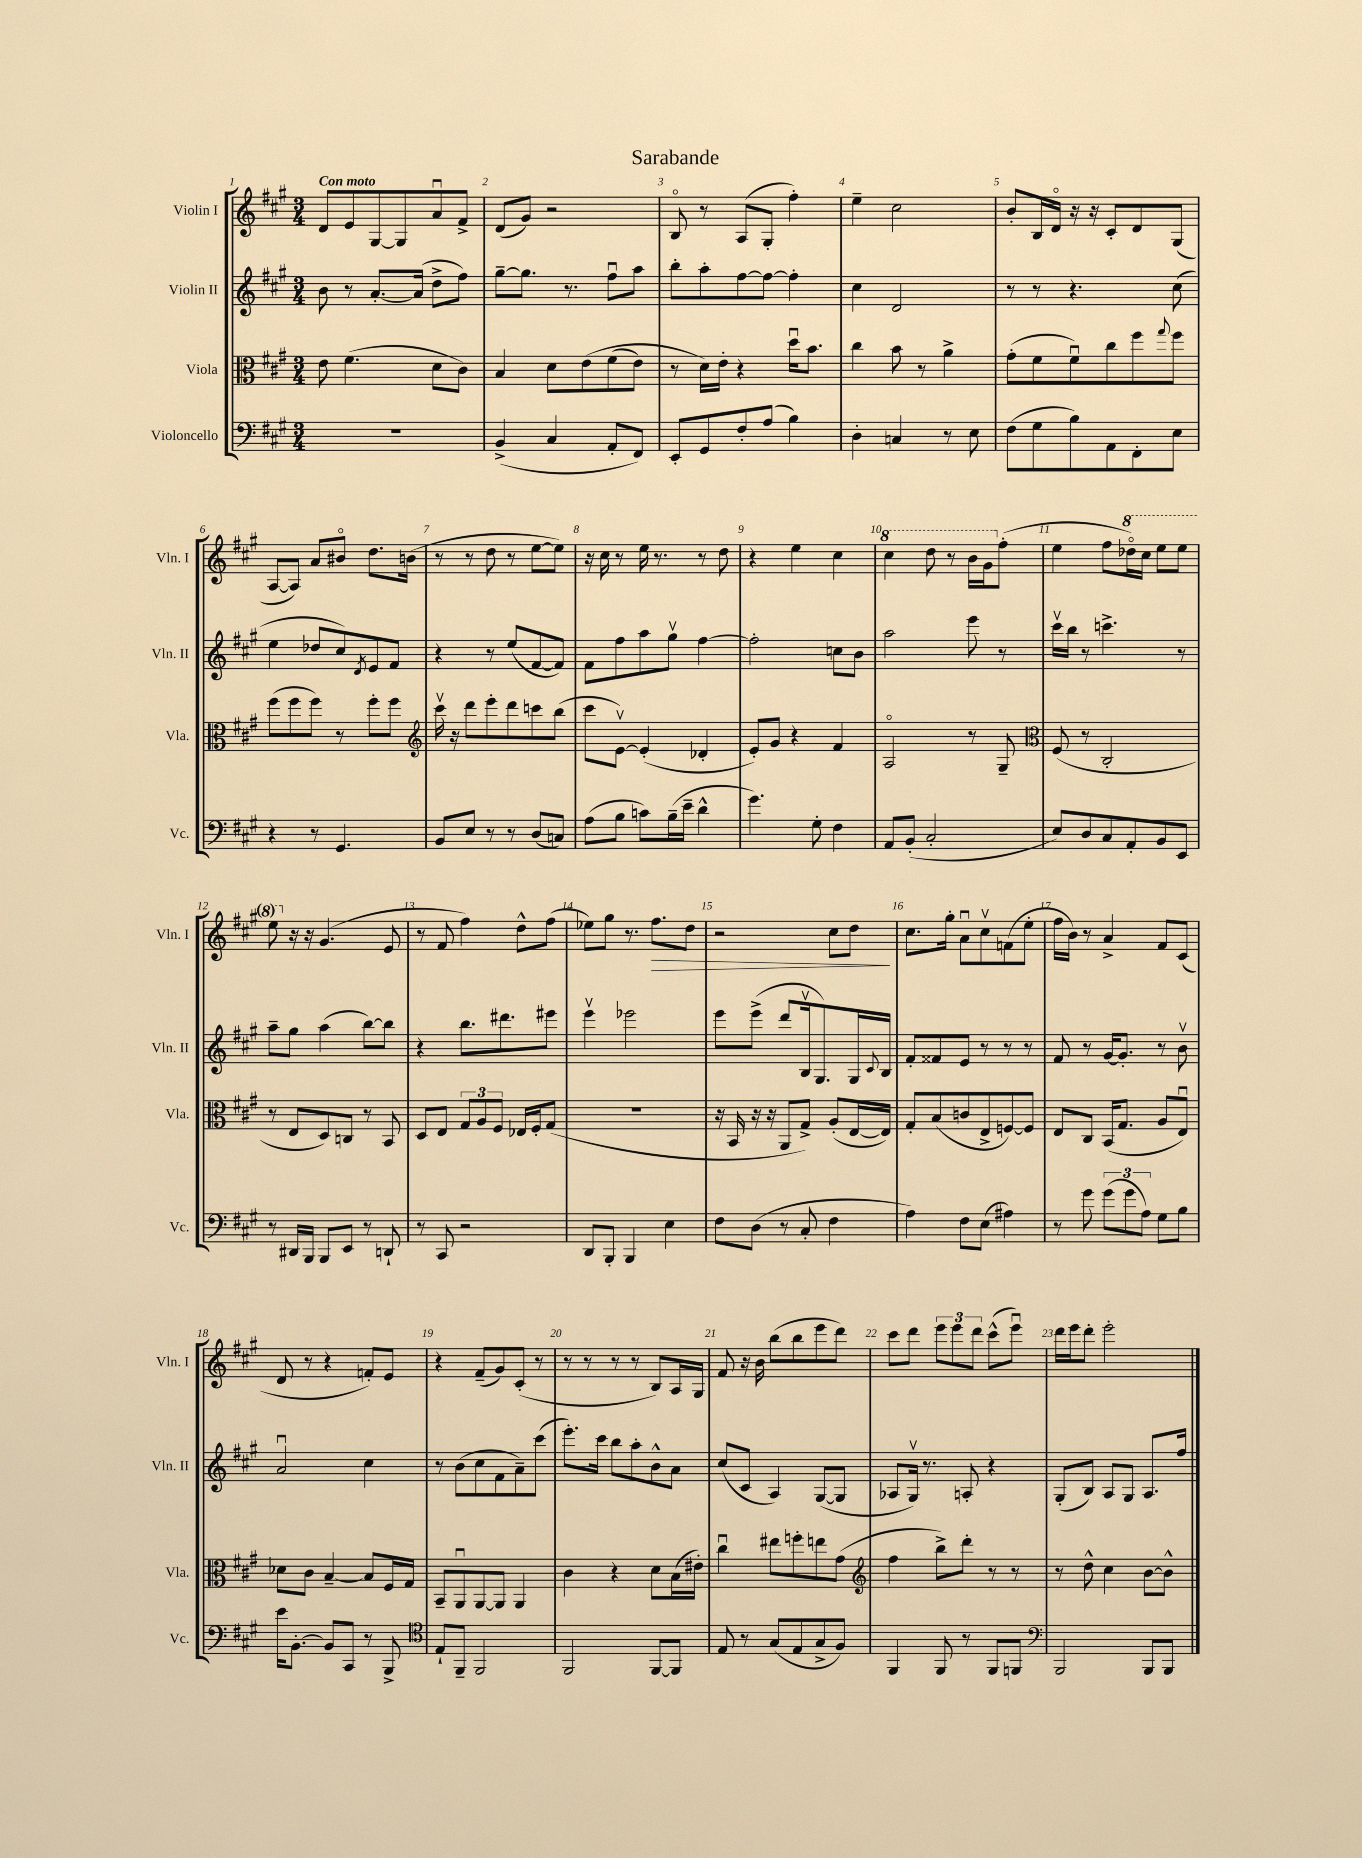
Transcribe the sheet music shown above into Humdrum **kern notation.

**kern	**kern	**kern	**kern	**dynam
*part4	*part3	*part2	*part1	*part1
*staff4	*staff3	*staff2	*staff1	*staff1
*I"Violoncello	*I"Viola	*I"Violin II	*I"Violin I	*
*I'Vc.	*I'Vla.	*I'Vln. II	*I'Vln. I	*
*clefF4	*clefC3	*clefG2	*clefG2	*
*k[f#c#g#]	*k[f#c#g#]	*k[f#c#g#]	*k[f#c#g#]	*
*M3/4	*M3/4	*M3/4	*M3/4	*
=1	=1	=1	=1	=1
!	!	!	!LO:TX:a:B:t=Con moto	!
2.r	8e\	8b\	8d/L	.
.	(4.f#\	8r	8e/	.
.	.	[8.a'/L	[8G#/	.
.	.	.	8G#/]	.
.	.	(16a/Jk]	.	.
.	8d\L	8dd^\L	8au/	.
.	8c#\J)	8ff#\J)	8f#^/J	.
=2	=2	=2	=2	=2
(4BB^/	4B/	[8gg#~\L	(8d/L	.
.	.	8.gg#\J]	8g#/J)	.
4C#/	8d\L	.	2r	.
.	.	8.r	.	.
.	(8e\	.	.	.
8AA'/L	(8f#\	8ff#u\L	.	.
8FF#/J)	8e\J)	8aa\J	.	.
=3	=3	=3	=3	=3
8EE'/L	8r	8bb'\L	8B/	.
8GG#/	16d\LL)	8aa'\	8r	.
.	16e'\JJ	.	.	.
8F#'/	4r	[8ff#\	(8A/L	.
(8A/J	.	8ff#\J_	8G#'/J	.
4B\)	16ddu\KL	4ff#'\]	4ff#'\)	.
.	8.b\J	.	.	.
=4	=4	=4	=4	=4
4D'\	4cc#\	4cc#\	4ee~\	.
4Cn/	8b\	2d/	2cc#\	.
.	8r	.	.	.
8r	4a^\	.	.	.
8E\	.	.	.	.
=5	=5	=5	=5	=5
(8F#\L	(8g#'\L	8r	8b'/L	.
8G#\	8f#\	8r	16B/L	.
.	.	.	16d/JJ	.
8B\)	8f#u\)	4.r	16r	.
.	.	.	16r	.
8AA\	8cc#\	.	8c#'/L	.
8FF#'\	8ff#\	.	8d/	.
.	8qqgg#/	.	.	.
8E\J	8ff#\J	(8cc#\	(8G#/J	.
!!LO:LB:g=z
=6	=6	=6	=6	=6
4r	(8ff#\L	4ee\	[8A/L	.
.	8ff#\	.	8A/J])	.
8r	8ff#\J)	8dd-X/L	8a/L	.
4.GG#/	8r	8cc#/)	8b#X/J	.
.	.	8qd/	.	.
.	8ff#'\L	8e/	8.dd\L	.
.	8ff#\J	8f#/J	.	.
.	.	.	(16bn\Jk	.
=7	=7	=7	=7	=7
*	*clefG2	*	*	*
8BB/L	16ccc#v\	4r	8r	.
.	16r	.	.	.
8E/J	8ddd\L	.	8r	.
8r	8eee'\	8r	8dd\	.
8r	8ddd\	(8ee/L	8r	.
(8D/L	8cccn\	[8f#/	[8ee\L	.
8Cn/J)	(8bb\J	8f#/J])	8ee\J])	.
=8	=8	=8	=8	=8
(8A\L	8ccc#\L	8f#\L	16r	.
.	.	.	16cc#\	.
8B\J	[8ev\J)	8ff#\	8r	.
8cn\L)	(4e'/]	8aa\	16ee\	.
.	.	.	8.r	.
(16B~\L	.	8gg#v\J	.	.
16e~\JJ	.	.	.	.
4d^^\	4d-X'/	[4ff#\	8r	.
.	.	.	8dd\	.
=9	=9	=9	=9	=9
4.g#\)	8e'/L)	2ff#'\]	4r	.
.	8g#/J	.	.	.
.	4r	.	4ee\	.
8G#'\	.	.	.	.
4F#\	4f#/	8ccn\L	4cc#\	.
.	.	8b\J	.	.
=10	=10	=10	=10	=10
*	*	*	*8va	*
8AA/L	2A/	2aa\	4ccc#\	.
(8BB'/J	.	.	.	.
2C#'/	.	.	8ddd\	.
.	.	.	8r	.
.	8r	8eee\	16bb\LL	.
.	.	.	16gg#\J	.
*	*	*	*X8va	*
.	8G#~/	8r	(8ff#'\J	.
=11	=11	=11	=11	=11
*	*clefC3	*	*	*
8E/L)	(8F#/	16ccc#v\LL	4ee\	.
.	.	16bb\JJ	.	.
8D/	8r	8r	.	.
8C#/	2C#'/	4.cccn^\	8ff#\L	.
*	*	*	*8va	*
8AA'/	.	.	16ddd-X\L)	.
.	.	.	16ccc#\JJ	.
8BB/	.	.	8eee\L	.
8EE/J	.	8r	8eee\J	.
!!LO:LB:g=z
=12	=12	=12	=12	=12
8r	8r	8aa~\L	8eee\	.
*	*	*	*X8va	*
16DD#X/LL	8E/L	8gg#\J	16r	.
16BBB/JJ	.	.	16r	.
8BBB/L	8D/)	(4aa\	(4.g#/	.
8EE/J	8Cn/J	.	.	.
8r	8r	[8bb\L)	.	.
8DDn`/	8BB/	8bb\J]	8e/	.
=13	=13	=13	=13	=13
8r	8D/L	4r	8r	.
8CC#/	8E/J	.	8f#/	.
2r	12G#/L	8.bb\L	4ff#\)	.
.	12A/	.	.	.
.	12F#/J	.	.	.
.	.	8.ddd#X\	.	.
.	16E-X/LL	.	8dd^^\L	.
.	16F#'/J	.	.	.
.	(8G#/J	8eee#X\J	(8ff#\J	.
=14	=14	=14	=14	=14
8DD/L	2.r	4eeev\	8ee-X\L)	.
8BBB'/J	.	.	8gg#\J	.
4BBB/	.	2eee-X\	8.r	.
!	!	!	!	!LO:HP:b
.	.	.	8.ff#\L	>
4E\	.	.	.	.
.	.	.	8dd\J	.
=15	=15	=15	=15	=15
8F#\L	16r	8eee\L	2r	.
.	16BB/	.	.	.
(8D\J	16r	(8eee^\J	.	.
.	16r	.	.	.
8r	8AA/L	8ddd/L	.	.
8C#'/	8G#^/J)	16Bv/k	.	.
.	.	8.G#/)	.	.
4F#\	(8A'/L	.	8cc#\L	.
.	[16E/L	16G#/L	8dd\J	.
.	.	8qqc#/	.	.
.	16E/JJ])	16B/JJ	.	.
.	.	.	.	]
=16	=16	=16	=16	=16
4A\)	8G#'/L	8f#'/L	8.cc#\L	.
.	(8B/	8f##X/	.	.
.	.	.	16gg#'\Jk	.
8F#\L	8cn/	8e/J	8au\L	.
(8E\J	8E^/	8r	8cc#v\	.
4A#X\)	[8Fn/)	8r	(8fn\	.
.	8F/J]	8r	8ee'\J	.
=17	=17	=17	=17	=17
8r	8E/L	8f#/	16ff#\LL	.
.	.	.	16b\JJ)	.
8g#\	8C#/J	8r	8r	.
(12g#\L	(16BB/KL	[16g#/KL	4a^/	.
.	8.G#/J	8.g#'/J]	.	.
12g#\	.	.	.	.
12A\J)	.	.	.	.
8G#\L	8A/L	8r	8f#/L	.
8B\J	8Eu/J)	8bv\	(8c#/J	.
!!LO:LB:g=z
=18	=18	=18	=18	=18
16e\KL	8d-X\L	2au/	8d/	.
[8.BB'\J	.	.	.	.
.	8c#\J	.	8r	.
8BB/L]	[4B~/	.	4r	.
8CC#/J	.	.	.	.
8r	8B/L]	4cc#\	8fn'/L)	.
8BBB^/	16F#/L	.	8e/J	.
.	16G#/JJ	.	.	.
=19	=19	=19	=19	=19
*clefC4	*	*	*	*
8E`/L	8BB~/L	8r	4r	.
8FF#~/J	8AAu/	(8b\L	.	.
2FF#/	[8AA/	8cc#\	(8f#~/L	.
.	8AA/J]	8f#\	8g#/)	.
.	4AA/	8a~\)	(8c#'/J	.
.	.	(8ccc#\J	8r	.
=20	=20	=20	=20	=20
2FF#/	4c#\	8.eee'\L)	8r	.
.	.	.	8r	.
.	.	16ccc#\Jk	.	.
.	4r	8bb\L	8r	.
.	.	8aa'\	8r	.
[8FF#/L	8d\L	8b^^\	8B/L)	.
8FF#/J]	(16B\L	8a\J	16A/L	.
.	16e#X'\JJ)	.	16G#/JJ	.
=21	=21	=21	=21	=21
8E/	4cc#u\	(8cc#/L	8f#/	.
8r	.	8c#/J	16r	.
.	.	.	16b\	.
(8G#/L	8ee#X\L	4A/)	(8bb\L	.
8E/	8ffn'\	.	8bb\	.
8G#^/	8een\	([8G#/L	8eee\	.
8F#/J)	(8g#\J	8G#/J]	8ddd\J)	.
=22	=22	=22	=22	=22
*	*clefG2	*	*	*
4FF#/	4ff#\	8A-X/L	8ccc#\L	.
.	.	16G#v/Jk)	8ddd\J	.
.	.	8.r	.	.
8FF#/	8bb^\L)	.	12eee\L	.
.	.	.	12eee\	.
8r	8ddd'\J	8An'/	.	.
.	.	.	12ddd\J	.
8FF#/L	8r	4r	(8ccc#^^\L	.
8FFn/J	8r	.	8eeeu\J)	.
=23	=23	=23	=23	=23
*clefF4	*	*	*	*
2BBB/	8r	(8G#'/L	16ddd\LL	.
.	.	.	16eee\J	.
.	8dd^^\	8B/J)	8ddd'\J	.
.	4cc#\	8A/L	2eee'\	.
.	.	8G#/J	.	.
8BBB/L	[8b\L	8.A/L	.	.
8BBB/J	8b^^\J]	.	.	.
.	.	16ff#/Jk	.	.
==	==	==	==	==
*-	*-	*-	*-	*-
